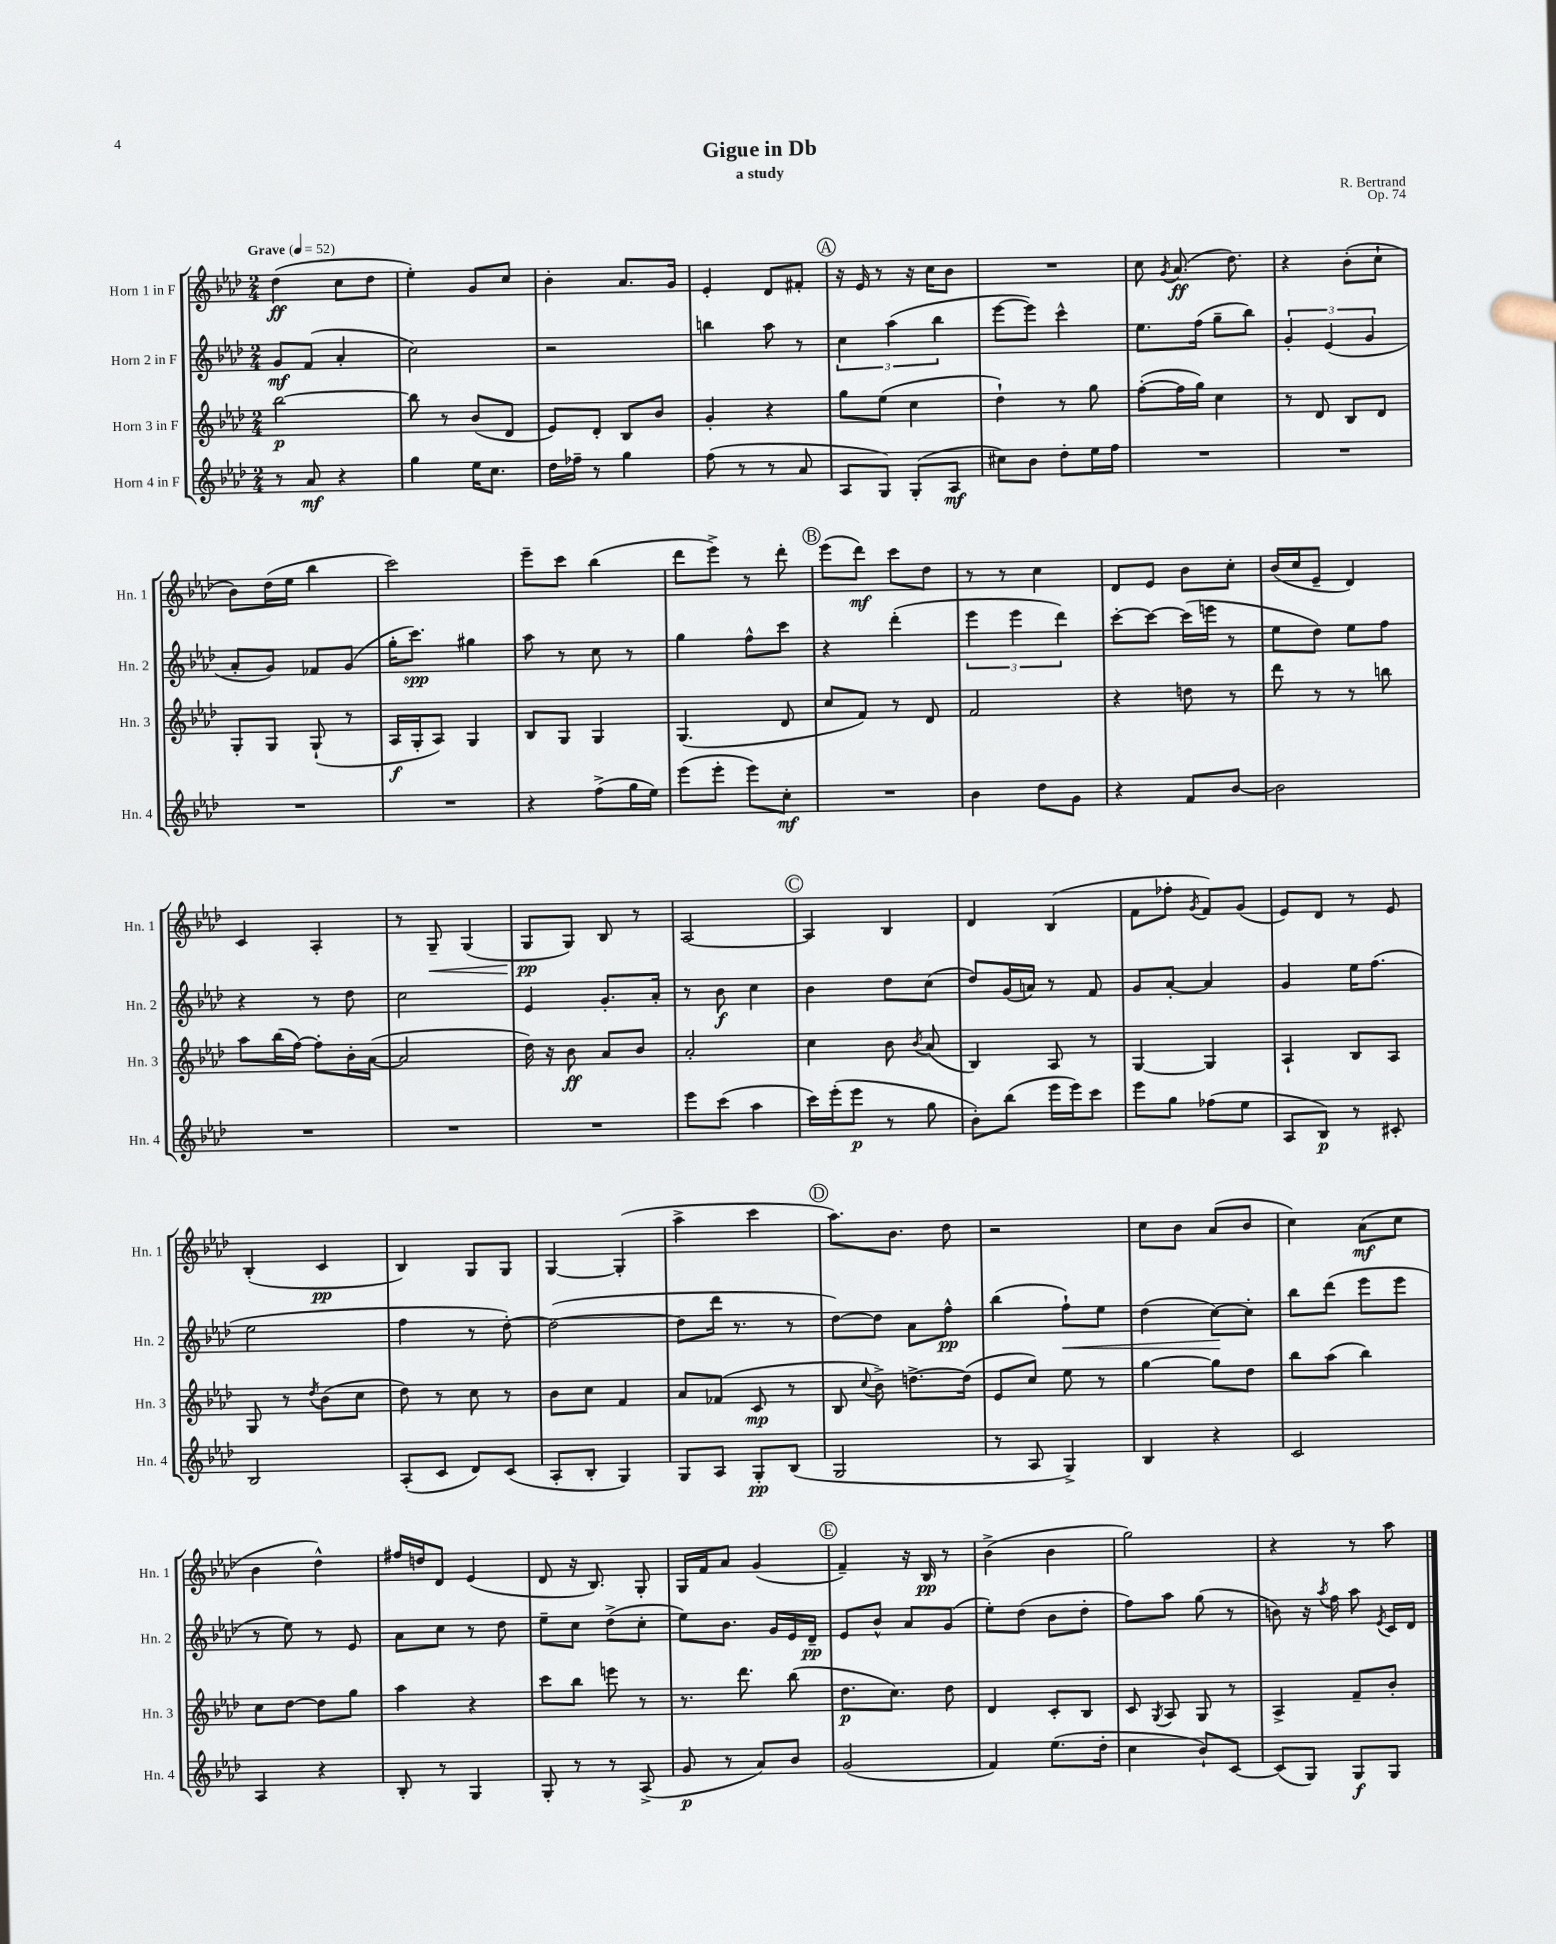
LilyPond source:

\header { title = "Gigue in Db" composer = "R. Bertrand" subtitle = "a study" opus = "Op. 74" }
<<
\new StaffGroup <<
\new Staff = "s0" \with { instrumentName = "Horn 1 in F" shortInstrumentName = "Hn. 1" } {
    \clef treble \key aes \major \numericTimeSignature \time 2/4 \tempo "Grave" 4 = 52
    \autoBeamOff des''4\ff( c''8[ des''8] |
    ees''4-.) g'8[ c''8] |
    bes'4-. aes'8.[ g'16] |
    ees'4-. des'8[ fis'8]-. |
    \mark \markup { \circle "A" } r16 ees'16 r8 r16 c''16[ bes'8] |
    R2 |
    c''8 \acciaccatura { g'8 } aes'8.\ff( des''8.) |
    r4 bes'8[-.( c''8]-! |
    bes'8[) des''16( ees''16] bes''4 |
    c'''2) |
    ees'''8[-- c'''8] bes''4( |
    des'''8[ ees'''8]->) r8 des'''8-. |
    \mark \markup { \circle "B" } ees'''8[( des'''8]\mf) c'''8[ des''8] |
    r8 r8 c''4 |
    des'8[ ees'8] bes'8[ c''8]-. |
    bes'16[( c''16 ees'8]-- des'4) |
    c'4 aes4-. |
    r8 g8--\< g4( |
    g8[\pp\! g8]) bes8 r8 |
    aes2~ |
    \mark \markup { \circle "C" } aes4 bes4 |
    des'4 bes4( |
    f'8[ fes''8]-. \acciaccatura { g'8 } f'8[) g'8]( |
    ees'8[) des'8] r8 ees'8 |
    bes4-.( c'4\pp |
    bes4) g8[ g8] |
    g4~ g4-.( |
    aes''4-> c'''4 |
    \mark \markup { \circle "D" } aes''8.[) bes'8.] des''8 |
    r2 |
    c''8[ bes'8] aes'8[( bes'8] |
    c''4) aes'8[\mf( c''8] |
    bes'4 des''4-^) |
    fis''16[ d''16 des'8] ees'4( |
    des'8 r16 bes8.) g8-. |
    g16[ f'16 aes'8] g'4( |
    \mark \markup { \circle "E" } f'4--) r16 bes16\pp r8 |
    bes'4->( bes'4 |
    g''2) |
    r4 r8 aes''8 \bar "|." |
}
\new Staff = "s1" \with { instrumentName = "Horn 2 in F" shortInstrumentName = "Hn. 2" } {
    \clef treble \key aes \major \numericTimeSignature \time 2/4
    \autoBeamOff g'8[\mf f'8]( aes'4-. |
    c''2) |
    r2 |
    b''4 aes''8 r8 |
    \mark \markup { \circle "A" } \tuplet 3/2 { c''4 aes''4( bes''4 } |
    ees'''8[~ ees'''8]) c'''4-^ |
    ees''8.[ f''16]( g''8[-- bes''8]) |
    \tuplet 3/2 { g'4-. ees'4( g'4 } |
    aes'8[-. g'8]) fes'8[ g'8]( |
    g''16[-. c'''8.]\spp) gis''4 |
    aes''8 r8 c''8 r8 |
    g''4 f''8[-^ c'''8] |
    \mark \markup { \circle "B" } r4 des'''4-.( |
    \tuplet 3/2 { ees'''4 ees'''4 des'''4) } |
    c'''8[~-. c'''8]~ c'''16[( e'''16] r8 |
    ees''8[ des''8]) ees''8[ f''8] |
    r4 r8 des''8 |
    c''2 |
    ees'4 g'8.[-. aes'16]-. |
    r8 bes'8\f c''4 |
    \mark \markup { \circle "C" } bes'4 des''8[ c''8]( |
    des''8[) g'16( a'16]) r8 f'8 |
    g'8[ aes'8]~-. aes'4 |
    g'4 ees''16[ f''8.]( |
    ees''2 |
    f''4 r8 des''8~-.) |
    des''2~( |
    des''8[ des'''16] r8. r8 |
    \mark \markup { \circle "D" } des''8[~) des''8] aes'8[ f''8]-^\pp |
    bes''4( f''8[-!\<) ees''8] |
    des''4( c''8[~\!) c''8]-. |
    bes''8[ des'''8]( ees'''8[ ees'''8] |
    r8 ees''8) r8 ees'8 |
    aes'8[ c''8] r8 des''8 |
    ees''8[-- c''8] des''8[->( c''8]-. |
    ees''8[) bes'8.] g'16[ ees'16 des'16]--\pp |
    \mark \markup { \circle "E" } ees'8[ bes'8]-^ aes'8[ g'8]( |
    ees''8[-.) des''8]( bes'8[ des''8]-. |
    f''8[) aes''8] g''8( r8 |
    b'8) r16 \acciaccatura { aes''8 } f''16 aes''8 \acciaccatura { ees'8 } c'16[ des'16] \bar "|." |
}
\new Staff = "s2" \with { instrumentName = "Horn 3 in F" shortInstrumentName = "Hn. 3" } {
    \clef treble \key aes \major \numericTimeSignature \time 2/4
    \autoBeamOff bes''2~\p |
    bes''8 r8 bes'8[( des'8] |
    ees'8[) des'8]-. bes8[ bes'8] |
    g'4-. r4 |
    \mark \markup { \circle "A" } g''8[ ees''8]( c''4 |
    des''4-!) r8 g''8 |
    f''8[~-.( f''16 g''16]) c''4 |
    r8 des'8 bes8[ des'8] |
    g8[-. g8] g8-!( r8 |
    aes16[\f g16-. aes8]) g4 |
    bes8[ g8] g4 |
    g4.( des'8 |
    \mark \markup { \circle "B" } c''8[ f'8]) r8 des'8 |
    f'2 |
    r4 d''8 r8 |
    des'''8 r8 r8 b''8 |
    aes''8[ bes''16( f''16]~) f''8[-. bes'16-. aes'16]~( |
    aes'2 |
    des''16) r16 bes'8\ff aes'8[ bes'8] |
    aes'2-. |
    \mark \markup { \circle "C" } c''4 bes'8 \acciaccatura { bes'8 } aes'8( |
    bes4) aes8 r8 |
    g4~ g4 |
    aes4-! bes8[ aes8] |
    g8 r8 \acciaccatura { des''8 } bes'8[( c''8] |
    des''8) r8 c''8 r8 |
    bes'8[ c''8] f'4 |
    aes'8[ fes'8]( c'8\mp r8 |
    \mark \markup { \circle "D" } bes8 \appoggiatura { c''8 } bes'8->) d''8.[~-> d''16]( |
    ees'8[ c''8]) ees''8 r8 |
    g''4~ g''8[ des''8] |
    bes''8[ aes''8]( bes''4) |
    c''8[ des''8]~ des''8[ g''8] |
    aes''4 r4 |
    c'''8[ bes''8] e'''8 r8 |
    r8. des'''8. bes''8( |
    \mark \markup { \circle "E" } des''8.[\p c''8.]) des''8 |
    des'4 c'8[-. bes8] |
    c'8 \acciaccatura { g8 } aes8 g8 r8 |
    aes4-> f'8[-- bes'8]-. \bar "|." |
}
\new Staff = "s3" \with { instrumentName = "Horn 4 in F" shortInstrumentName = "Hn. 4" } {
    \clef treble \key aes \major \numericTimeSignature \time 2/4
    \autoBeamOff r8 aes'8\mf r4 |
    g''4 ees''16[ c''8.] |
    des''16[ fes''16]-- r8 g''4 |
    f''8( r8 r8 aes'8 |
    \mark \markup { \circle "A" } aes8[ g8]) g8[-.( aes8]\mf |
    cis''8[) bes'8] des''8[-. ees''16 f''16] |
    R2 |
    R2 |
    R2 |
    R2 |
    r4 f''8[->( g''16 ees''16]) |
    ees'''8[( ees'''8]-. ees'''8[) c''8]-.\mf |
    \mark \markup { \circle "B" } R2 |
    bes'4 des''8[ g'8] |
    r4 f'8[ bes'8]~ |
    bes'2 |
    R2 |
    R2 |
    R2 |
    ees'''8[ c'''8]( aes''4 |
    \mark \markup { \circle "C" } c'''16[) ees'''16-.( ees'''8]\p r8 g''8 |
    bes'8[-.) bes''8]( ees'''16[ ees'''16) c'''8] |
    ees'''8[ g''8] fes''8[( ees''8] |
    aes8[ bes8]\p) r8 cis'8-. |
    bes2 |
    aes8[-.( c'8] des'8[) c'8]( |
    aes8[-. bes8]-. g4) |
    g8[ aes8] g8[-.\pp bes8]( |
    \mark \markup { \circle "D" } g2 |
    r8 aes8 g4->) |
    bes4 r4 |
    c'2 |
    aes4 r4 |
    bes8-. r8 g4 |
    g8-. r8 r8 aes8->( |
    g'8\p r8 aes'8[) bes'8] |
    \mark \markup { \circle "E" } g'2( |
    f'4) ees''8.[( des''16]-. |
    c''4 bes'8[-!) c'8]~ |
    c'8[( g8]) g8[\f g8] \bar "|." |
}
>>
>>
\layout { \context { \Score \remove "Bar_number_engraver" } }
